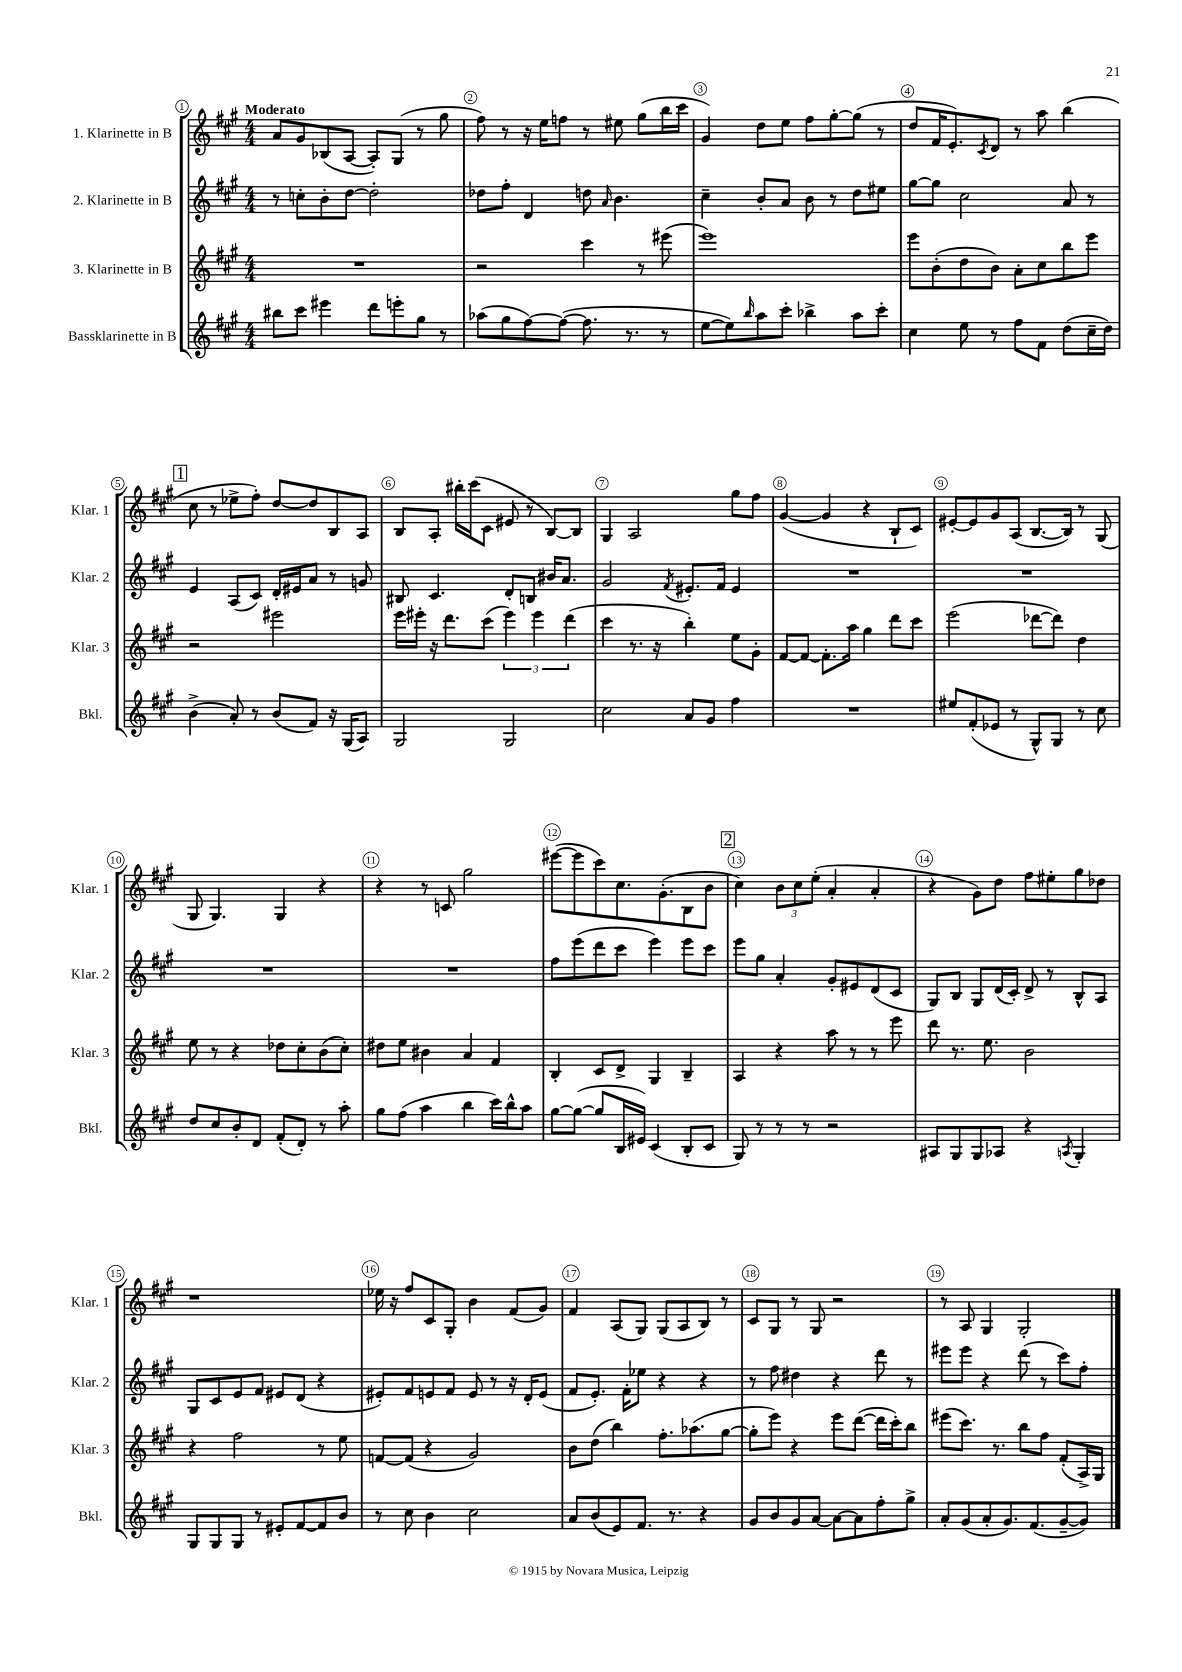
<<
\new StaffGroup <<
\new Staff = "s0" \with { instrumentName = "1. Klarinette in B" shortInstrumentName = "Klar. 1" } {
    \clef treble \key a \major \numericTimeSignature \time 4/4 \tempo "Moderato"
    a'8 gis'8 bes8( a8~ a8-.) gis8( r8 gis''8 |
    fis''8) r8 r16 e''16 f''8 r8 eis''8 gis''8( b''16 cis'''16 |
    gis'4) d''8 e''8 fis''8 gis''8~-. gis''8( r8 |
    d''8 fis'16 e'8.-.) \acciaccatura { cis'8 } d'8 r8 a''8 b''4( |
    \mark \markup { \box "1" } cis''8 r8 ees''8-> fis''8-.) d''8~ d''8 b8 a8 |
    b8 a8-. bis''16-. cis'''16( cis'8 eis'8 r8 b8~) b8 |
    gis4 a2 gis''8 fis''8 |
    gis'4~( gis'4 r4 b8-! cis'8) |
    eis'8~-. eis'8 gis'8 a8( b8.~ b16) r8 gis8( |
    gis8 gis4.) gis4 r4 |
    r4 r8 c'8 gis''2 |
    eis'''8~( eis'''8 cis'''8) cis''8. gis'8.-.( b8 b'8 |
    \mark \markup { \box "2" } cis''4) \tuplet 3/2 { b'8 cis''8 e''8-.( } a'4-. a'4-. |
    r4 gis'8) d''8 fis''8 eis''8-. gis''8 des''8 |
    r1 |
    ees''16 r16 fis''8 cis'8 gis8-. b'4 fis'8( gis'8) |
    fis'4 a8( gis8) gis8( a8 b8) r8 |
    cis'8 gis8 r8 gis8 r2 |
    r8 a8 gis4 gis2-. \bar "|." |
}
\new Staff = "s1" \with { instrumentName = "2. Klarinette in B" shortInstrumentName = "Klar. 2" } {
    \clef treble \key a \major \numericTimeSignature \time 4/4
    r8 c''8-. b'8-. d''8~ d''2-. |
    des''8 fis''8-. d'4 d''8 \grace { a'16 } b'4. |
    cis''4-- b'8-. a'8 b'8 r8 d''8 eis''8 |
    gis''8~ gis''8 cis''2 a'8 r8 |
    \mark \markup { \box "1" } e'4 a8( cis'8) d'16-. eis'16 a'8 r8 g'8 |
    bis8 cis'4. d'8-. b8 bis'16 a'8. |
    gis'2 \acciaccatura { fis'8 } eis'8.-. fis'16 eis'4 |
    R1 |
    R1 |
    R1 |
    R1 |
    fis''8 e'''8( d'''8 cis'''8 e'''4) e'''8 cis'''8 |
    \mark \markup { \box "2" } e'''8 gis''8 a'4-. gis'8-. eis'8 d'8( cis'8 |
    gis8) b8 gis8 d'16( cis'16-.) d'8-> r8 b8-^ a8 |
    gis8 cis'8 e'8 fis'8 eis'8 d'8( r4 |
    eis'8-.) fis'8 e'8 fis'8 e'8 r8 r16 d'16-. e'8( |
    fis'8 e'8.-.) fis'16-. ees''8 r4 r4 |
    r8 fis''8 dis''4 r4 d'''8 r8 |
    eis'''8 eis'''8 r4 d'''8( r8 cis'''8) fis''8-. \bar "|." |
}
\new Staff = "s2" \with { instrumentName = "3. Klarinette in B" shortInstrumentName = "Klar. 3" } {
    \clef treble \key a \major \numericTimeSignature \time 4/4
    R1 |
    r2 cis'''4 r8 eis'''8( |
    e'''1) |
    e'''8 b'8-.( d''8 b'8) a'8-. cis''8 b''8 e'''8 |
    \mark \markup { \box "1" } r2 eis'''2 |
    e'''16 eis'''16-. r16 d'''8. cis'''8( \tuplet 3/2 { eis'''4) eis'''4 d'''4( } |
    cis'''4 r8. r16 b''4-.) e''8 gis'8-. |
    fis'8~ fis'8~ fis'8.-. a''16 gis''4 d'''8 cis'''8 |
    e'''2( des'''8~ des'''8) d''4 |
    e''8 r8 r4 des''8 cis''8-. b'8( cis''8-.) |
    dis''8 e''8 bis'4 a'4 fis'4 |
    b4-. cis'8 d'8-> gis4 b4-- |
    \mark \markup { \box "2" } a4 r4 a''8 r8 r8 e'''8 |
    d'''8 r8. e''8. b'2 |
    r4 fis''2 r8 e''8 |
    f'8~ f'8( r4 gis'2) |
    b'8 d''8( b''4) fis''8.-. aes''8.( gis''8~ |
    gis''8-. e'''8) r4 e'''8 d'''8~( d'''16 cis'''16-.) b''8 |
    eis'''8( cis'''8.) r8. b''8 fis''8 fis'8-.( a16->) gis16 \bar "|." |
}
\new Staff = "s3" \with { instrumentName = "Bassklarinette in B" shortInstrumentName = "Bkl." } {
    \clef treble \key a \major \numericTimeSignature \time 4/4
    bis''8 cis'''8 eis'''4 d'''8 e'''8-. gis''8 r8 |
    aes''8( gis''8 fis''8~) fis''8~( fis''8. r8. r8 |
    e''8~ e''8) \grace { b''16 } a''8 cis'''8-. bes''4-> a''8 cis'''8-. |
    cis''4 e''8 r8 fis''8 fis'8 d''8( cis''16-- d''16) |
    \mark \markup { \box "1" } b'4->( a'8-.) r8 b'8( fis'8) r16 gis16( a8) |
    gis2 gis2 |
    cis''2 a'8 gis'8 fis''4 |
    R1 |
    eis''8 fis'8-.( ees'8 r8 gis8-^) gis8 r8 cis''8 |
    d''8 cis''8 b'8-. d'8 fis'8-.( d'8-.) r8 a''8-. |
    gis''8 fis''8( a''4 b''4 cis'''16) b''16-^ a''8 |
    gis''8~ gis''8~( gis''8 b16 eis'16) cis'4( b8-. cis'8 |
    \mark \markup { \box "2" } gis8) r8 r8 r8 r2 |
    ais8 gis8 gis8 aes8 r4 \acciaccatura { a8 } gis4-. |
    gis8 gis8 gis8 r8 eis'8-. fis'8~ fis'8 b'8 |
    r8 cis''8 b'4 cis''2 |
    a'8 b'8( e'8) fis'8. r8. r4 |
    gis'8 b'8 gis'8 a'8~ a'8~ a'8 fis''8-. gis''8-> |
    a'8-. gis'8( a'8-. gis'8.) fis'8.( gis'8~-- gis'8) \bar "|." |
}
>>
>>
\layout { \context { \Score \override BarNumber.break-visibility = ##(#f #t #t) barNumberVisibility = #all-bar-numbers-visible \override BarNumber.stencil = #(make-stencil-circler 0.1 0.3 ly:text-interface::print) } }
